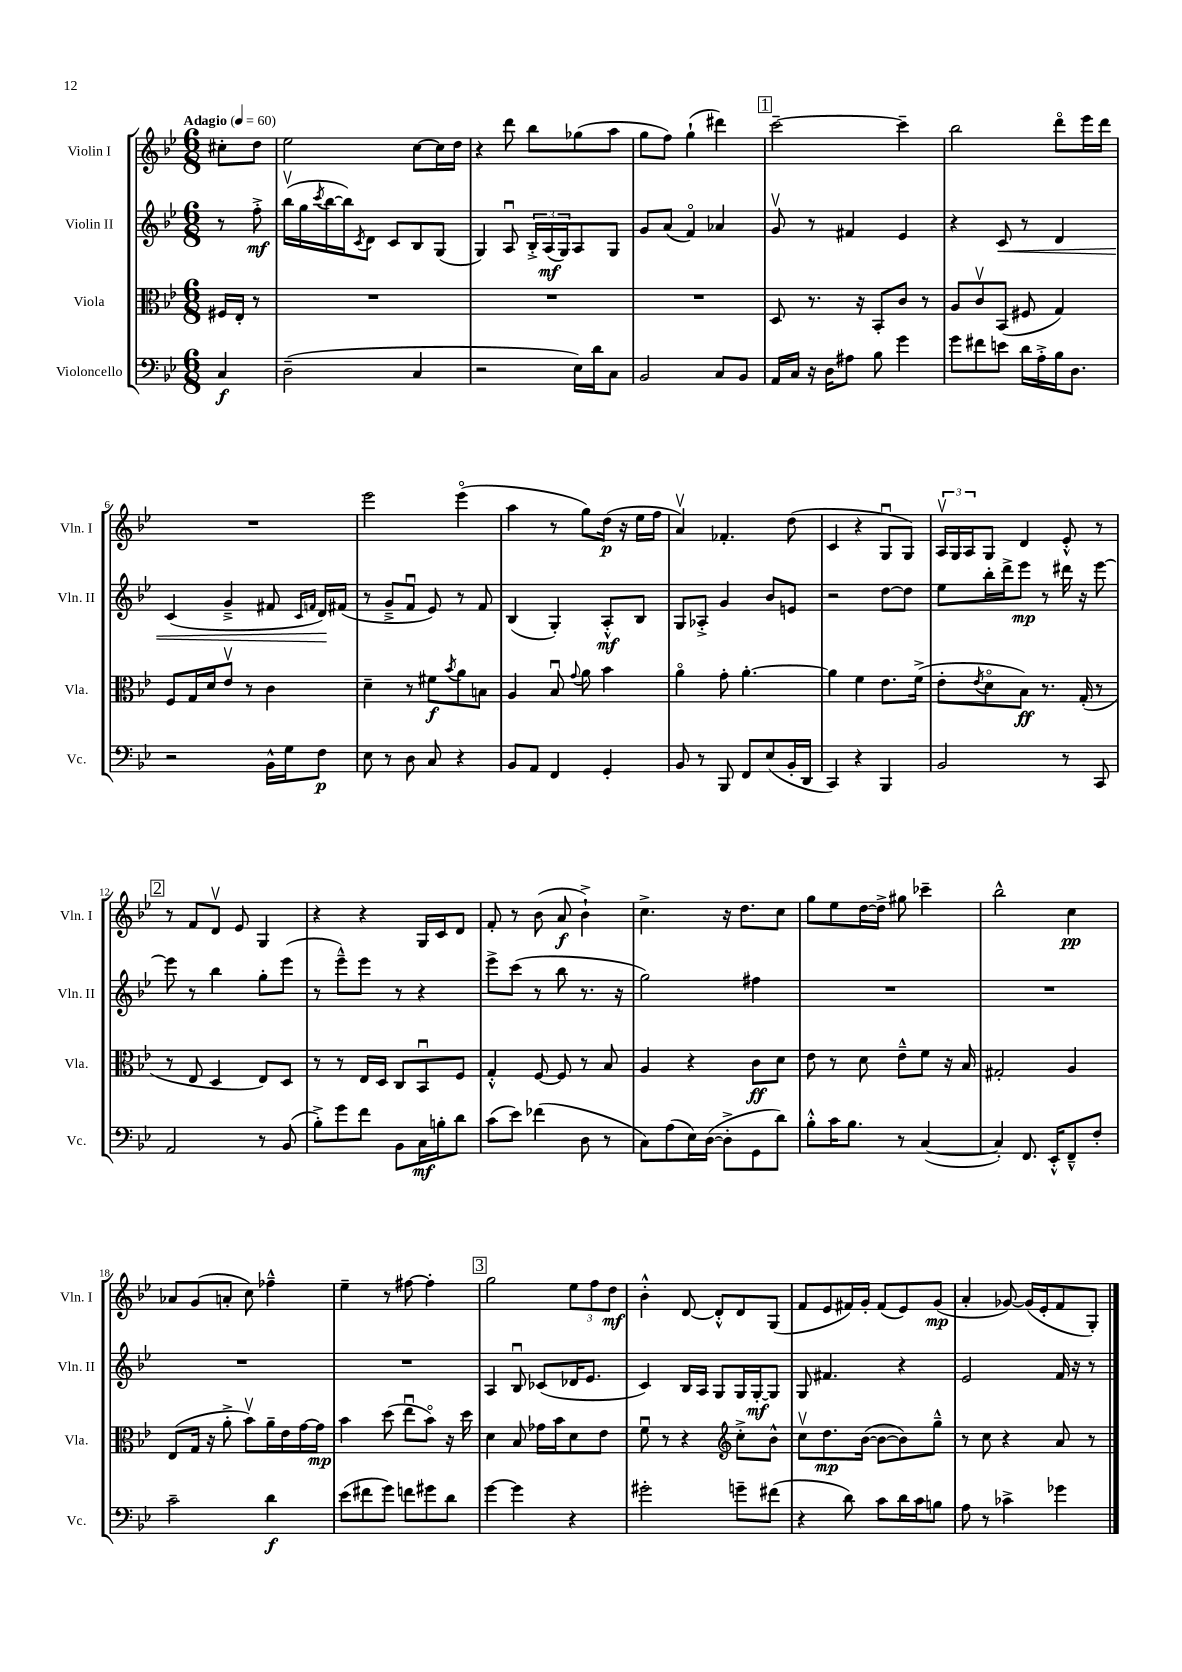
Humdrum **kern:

**kern	**kern	**kern	**kern
*staff4	*staff3	*staff2	*staff1
*clefF4	*clefC3	*clefG2	*clefG2
*k[b-e-]	*k[b-e-]	*k[b-e-]	*k[b-e-]
*M6/8	*M6/8	*M6/8	*M6/8
*MM60	*MM60	*MM60	*MM60
4C	16F#	8r	8cc#'
.	16E-'	.	.
.	8r	8ff'^	8dd
=	=	=	=
(2D~	2.r	(16bb-v	2ee-
.	.	16gg	.
.	.	8qccc	.
.	.	[16bb-	.
.	.	16bb-])	.
.	.	8qc	.
.	.	8d	.
.	.	8c	.
4C	.	8B-	[8cc
.	.	(8G	16cc]
.	.	.	16dd
=	=	=	=
2r	2.r	4G)	4r
.	.	8Au	8ddd
.	.	24B-'^	8bb-
.	.	(24A	.
.	.	24G)	.
16E-)	.	8A	(8gg-
16d	.	.	.
8C	.	8G	8aa
=	=	=	=
2BB-	2.r	8g	8gg
.	.	(8a	8ff)
.	.	4fo)	(4gg`
8C	.	4a-	4ddd#)
8BB-	.	.	.
=	=	=	=
16AA	8D	8gv	[2ccc~
16C	.	.	.
16r	8.r	8r	.
16D	.	.	.
8A#	.	4f#	.
.	16r	.	.
8B-	8BB-'	.	.
4g	8c	4e-	4ccc~]
.	8r	.	.
=	=	=	=
8g	8A	4r	2bb-
8f#	8cv	.	.
8e	(8BB-	8c	.
16d	8F#	8r	.
16A'^	.	.	.
16B-	4G)	4d	8dddo
8.D	.	.	.
.	.	.	16eee-
.	.	.	16ddd
=	=	=	=
2r	8F	(4c	2.r
.	16G	.	.
.	16d	.	.
.	8e-v	4g~^	.
.	8r	.	.
16BB-^^	4c	8f#	.
16G	.	.	.
.	.	16qqc	.
.	.	16qqf	.
8F	.	16d)	.
.	.	(16f#	.
=	=	=	=
8E-	4d~	8r	2eee-
8r	.	8g~^	.
8D	8r	8fu	.
8C	8f#	8e-)	.
.	8qb-	.	.
4r	8a	8r	(4eee-o
.	8B	8f	.
=	=	=	=
8BB-	4A	(4B-	4aa
8AA	.	.	.
4FF	8B-u	4G')	8r
.	8qqg	.	.
.	8a	.	8gg)
4GG'	4b-	8A'^^	(16dd
.	.	.	16r
.	.	8B-	16ee-
.	.	.	16ff
=	=	=	=
8BB-	4ao	8G	4av)
8r	.	8A-'^	.
8BBB-	8g'	4g	4.f-'
8FF	[4.a'	.	.
(8E-	.	8b-	.
16BB-'	.	8e	(8dd
16DD	.	.	.
=	=	=	=
4CC)	4a]	2r	4c
4r	4f	.	4r
4BBB-	8.e-	[8dd	8Gu
.	.	8dd]	8G)
.	(16f^	.	.
=	=	=	=
2BB-	8e-'	8ee-	24Av
.	.	.	24G
.	.	.	24A
.	8qe-	.	.
.	8do	16bb-'	8G
.	.	16ddd^	.
.	8B-)	8eee-	4d
.	8.r	8r	.
8r	.	16ddd#	8e-'^^
.	(16G'	16r	.
8CC	8r	[8eee-	8r
=	=	=	=
2AA	8r	8eee-]	8r
.	8E-	8r	8f
.	4D	4bb-	8dv
.	.	.	8e-
8r	8E-)	8gg'	4G
(8BB-	8D	(8eee-	.
=	=	=	=
8B-'^)	8r	8r	4r
8g	8r	8eee-~^^)	.
8f	16E-	8eee-	4r
.	16D	.	.
8BB-	8C	8r	.
16C	8BB-u	4r	16G
16B'	.	.	16c
8d	8F	.	8d
=	=	=	=
(8c	4G'^^	8eee-^	8f'
8e-)	.	(8ccc	8r
(4f-	[8F	8r	(8b-
.	8F]	8bb-	8a
8D	8r	8.r	4b-`^)
8r	8B-	.	.
.	.	16r	.
=	=	=	=
8C)	4A	2gg)	4.cc^
(8A	.	.	.
16E-)	4r	.	.
([16D	.	.	.
8D'^]	.	.	16r
.	.	.	8.dd
8GG	8c	4ff#	.
8d)	8d	.	8cc
=	=	=	=
8B-'^^	8e-	2.r	8gg
16c	8r	.	8ee-
8.B-	.	.	.
.	8d	.	[16dd
.	.	.	16dd^]
8r	8e-~^^	.	8gg#
([4C	8f	.	4ccc-~
.	16r	.	.
.	16B-	.	.
=	=	=	=
4C'])	2G#'	2.r	2bb-^^
8.FF	.	.	.
16EE-'^^	.	.	.
8FF~^^	4A	.	4cc
8F'	.	.	.
=	=	=	=
2c~	(8E-	2.r	8a-
.	16G	.	(8g
.	16r	.	.
.	8a'^	.	8a'
.	8b-v)	.	8cc)
4d	16a~	.	4ff-~^^
.	16e-	.	.
.	[16g	.	.
.	16g]	.	.
=	=	=	=
(8e-	4b-	2.r	4ee-~
8f#	.	.	.
8g)	(8dd	.	8r
8f	8ee-u	.	[8ff#
8g#	8b-o)	.	4ff#']
8d	16r	.	.
.	16dd	.	.
=	=	=	=
[4g	4d	4A	2gg
4g]	8B-	8B-u	.
.	16g-	(8c-	.
.	16b-	.	.
4r	8d	16d-	12ee-
.	.	8.e-	.
.	.	.	12ff
.	8e-	.	.
.	.	.	12dd
=	=	=	=
2g#'	8fu	4c)	4b-'^^
.	8r	.	.
.	4r	16B-	[8d
.	.	16A	.
.	.	8G	8d'^^]
*	*clefG2	*	*
8g~	8cc'^	16G	8d
.	.	[16G'	.
(8f#	8b-^^	8G]	(8G
=	=	=	=
4r	8ccv	8G	8f
.	8.dd	4.f#	8e-
8d)	.	.	16f#)
.	([16b-	.	16g'
8c	8b-_	.	(8f#
16d	8b-])	4r	8e-)
16c	.	.	.
8B	8gg~^^	.	(8g
=	=	=	=
8A	8r	2e-	4a'
8r	8cc	.	.
4c-^	4r	.	[8g-)
.	.	.	(16g-]
.	.	.	16e-'
4g-	8a	16f	8f
.	.	16r	.
.	8r	8r	8G')
==	==	==	==
*-	*-	*-	*-
